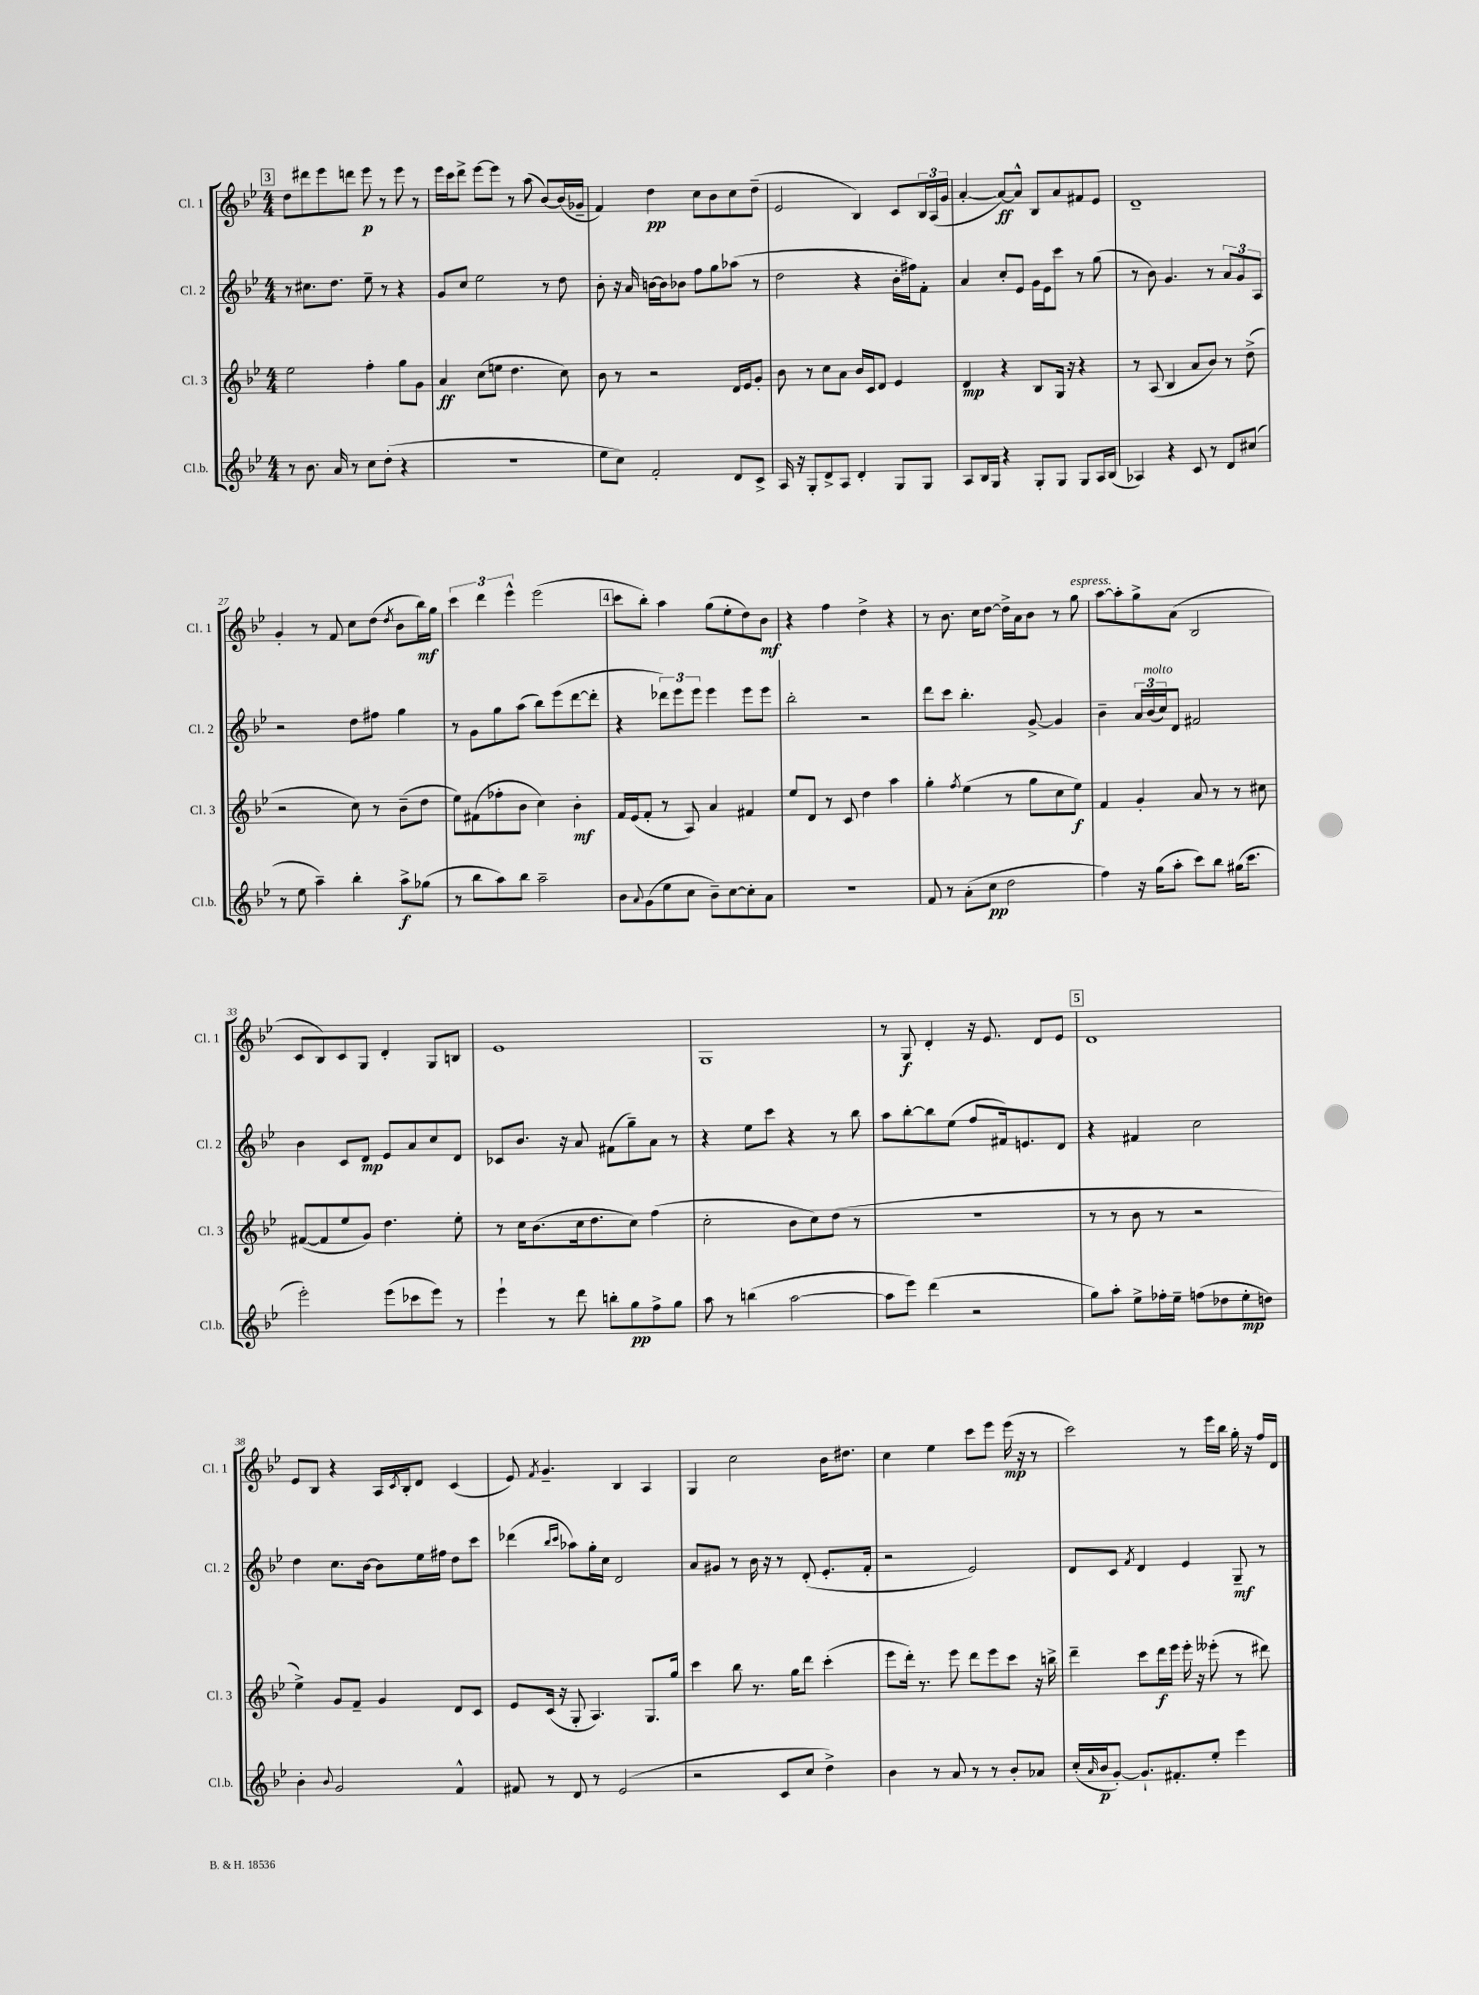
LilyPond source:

<<
\new StaffGroup <<
\new Staff = "s0" \with { instrumentName = "Cl. 1" shortInstrumentName = "Cl. 1" } {
    \clef treble \key bes \major \numericTimeSignature \time 4/4
    \mark \markup { \box "3" } d''8 dis'''8 ees'''8 d'''8 ees'''8\p r8 ees'''8 r8 |
    ees'''16 c'''16 d'''8-> ees'''8~ ees'''8 r8 a''8( bes'8~) bes'16( ges'16-- |
    f'4) d''4\pp c''8 bes'8 c''8 d''8--( |
    ees'2 bes4) c'8 \tuplet 3/2 { bes16 a16( g'16 } |
    a'4~-. a'8~\ff) a'8-^ bes8 a'8 fis'8 ees'8 |
    d'1-- |
    g'4-. r8 f'8 c''8 d''8( \acciaccatura { d''8 } bes'8 bes''16\mf) g''16 |
    \tuplet 3/2 { c'''4 d'''4 ees'''4-^ } ees'''2( |
    \mark \markup { \box "4" } c'''8 bes''8-.) a''4 g''8( ees''8-. d''8) bes'8\mf |
    r4 f''4 d''4-> r4 |
    r8 bes'8. c''16 d''8~ d''16-> a'16 bes'8 r8 g''8^\markup { \italic "espress." } |
    a''8~ a''8-. g''8-> a'8( bes2 |
    c'8 bes8) c'8 g8 d'4-. g8 b8 |
    ees'1 |
    g1 |
    r8 g8\f d'4-. r16 ees'8. d'8 ees'8 |
    \mark \markup { \box "5" } d'1 |
    ees'8 bes8 r4 a16 \acciaccatura { c'8 } bes16-. d'8 c'4( |
    ees'8) \acciaccatura { f'8 } g'4.-- bes4 a4 |
    g4 c''2 bes'16 dis''8. |
    c''4 ees''4 c'''8 ees'''8 ees'''16\mp( r16 r8 |
    c'''2) r8 ees'''16 bes''16 g''16-. r16 f''16 d'16 \bar "|." |
}
\new Staff = "s1" \with { instrumentName = "Cl. 2" shortInstrumentName = "Cl. 2" } {
    \clef treble \key bes \major \numericTimeSignature \time 4/4
    \mark \markup { \box "3" } r8 cis''8. d''8. ees''8-- r8 r4 |
    g'8 c''8 ees''2 r8 d''8 |
    bes'8-. r16 a'16 b'16~ b'16 bes'8 f''8 g''8 aes''8( r8 |
    d''2 r4 bes'16-. fis''16) f'8-. |
    a'4 c''8-. ees'8 g'16 ees'16 c'''8 r8 g''8( |
    r8 bes'8) g'4. r8 \tuplet 3/2 { a'8 g'8 a8 } |
    r2 d''8 fis''8 g''4 |
    r8 g'8 g''8 a''8( bes''8) ees'''8( d'''8~ d'''8-. |
    \mark \markup { \box "4" } r4 \tuplet 3/2 { des'''8) ees'''8 ees'''8 } ees'''4 ees'''8 ees'''8 |
    bes''2-. r2 |
    d'''8 c'''8 bes''4.-. g'8~-> g'4 |
    bes'4-- \tuplet 3/2 { a'16 bes'16^\markup { \italic "molto" }( c''16) } d'8 fis'2 |
    bes'4 c'8 d'8\mp ees'8 a'8 c''8 d'8 |
    ces'8 bes'8. r16 a'8 fis'8( g''8--) a'8 r8 |
    r4 ees''8 c'''8 r4 r8 bes''8 |
    a''8 bes''8~-. bes''8 ees''8( f''8 fis'16) e'8. d'8 |
    \mark \markup { \box "5" } r4 fis'4 c''2 |
    d''4 c''8. bes'16~ bes'8 ees''16 fis''16 d''8 c'''8 |
    des'''4( \grace { bes''16 c'''16 } aes''8) g''16-. c''16 d'2 |
    a'8 gis'8 r8 bes'16 r16 r8 d'8-.( ees'8.-. f'16-. |
    r2 ees'2) |
    d'8 c'8 \acciaccatura { f'8 } d'4 ees'4 g8--\mf r8 \bar "|." |
}
\new Staff = "s2" \with { instrumentName = "Cl. 3" shortInstrumentName = "Cl. 3" } {
    \clef treble \key bes \major \numericTimeSignature \time 4/4
    \mark \markup { \box "3" } ees''2 f''4-. g''8 g'8 |
    a'4\ff c''8( e''8 d''4. c''8) |
    bes'8 r8 r2 d'16 ees'16 g'8-. |
    bes'8 r8 c''8 a'8 bes'16 c'16 d'8 ees'4 |
    d'4\mp r4 bes8 g16 r16 r4 |
    r8 a8( bes4 a'8 bes'8) r8 d''8->( |
    r2 c''8) r8 bes'8--( d''8 |
    ees''8) fis'8( fes''8-. bes'8 c''4) bes'4-.\mf |
    \mark \markup { \box "4" } f'16 ees'16( f'8-. r8 a8) a'4 fis'4 |
    ees''8 d'8 r8 c'8 d''4 a''4 |
    g''4-. \acciaccatura { f''8 } ees''4( r8 g''8 c''8 ees''8\f) |
    f'4 g'4-. a'8 r8 r8 cis''8 |
    fis'8~( fis'8 ees''8 g'8) d''4. ees''8-. |
    r8 c''16 bes'8.( c''16 d''8. c''8) f''4( |
    c''2-. bes'8 c''8) d''8( r8 |
    r1 |
    \mark \markup { \box "5" } r8 r8 bes'8 r8 r2 |
    ees''4->) g'8 f'8-- g'4 d'8 c'8 |
    ees'8 c'16( r16 g8-. a4.) g8. g''16 |
    c'''4 bes''8 r8. g''16 d'''8 c'''4-.( |
    ees'''8 d'''16-.) r8. ees'''8 d'''8 ees'''8 c'''8 r16 b''16-> |
    d'''4-- c'''8 d'''16\f ees'''16 ees'''16-. r16 eeses'''8-.( r8 dis'''8) \bar "|." |
}
\new Staff = "s3" \with { instrumentName = "Cl.b." shortInstrumentName = "Cl.b." } {
    \clef treble \key bes \major \numericTimeSignature \time 4/4
    \mark \markup { \box "3" } r8 bes'8. a'16 r8 c''8 d''8-.( r4 |
    R1 |
    ees''8 c''8) f'2-. d'8 c'8-> |
    a16 r16 g8-. d'8-> a8 d'4-. g8 g8 |
    a8 bes16 g16 r4 g8-. g8 g8 a16 bes16( |
    aes4) r4 c'8 r8 d'8 cis''8( |
    r8 ees''8 a''4--) bes''4-. a''8->\f ges''8( |
    r8 bes''8 a''8) bes''8 a''2-- |
    \mark \markup { \box "4" } bes'8 \appoggiatura { a'8 } g'8( ees''8 c''8 bes'8--) c''8~ c''8-. a'8 |
    R1 |
    f'8 r8 a'8-.( c''8\pp d''2 |
    f''4) r16 g''16( a''8-. c'''8) bes''8 gis''16( c'''8. |
    ees'''2-.) ees'''8( ces'''8 ees'''8) r8 |
    ees'''4-! r8 d'''8 b''8-. g''8\pp f''8-> g''8 |
    a''8 r8 b''4( a''2~ |
    a''8 ees'''8) d'''4( r2 |
    \mark \markup { \box "5" } g''8) a''8-. ees''8-> fes''16-. ees''16-- f''8( des''8 ees''8-.\mp d''8) |
    bes'4-. \appoggiatura { bes'8 } g'2 f'4-^ |
    fis'8 r8 d'8 r8 ees'2( |
    r2 c'8 c''8 d''4->) |
    bes'4 r8 a'8 r8 r8 bes'8-. aes'8 |
    c''16-.( \grace { a'16 } bes'16\p g'8~-.) g'8.-! fis'8.-. ees''8-. ees'''4 \bar "|." |
}
>>
>>
\layout { \context { \Score currentBarNumber = #21 } }
